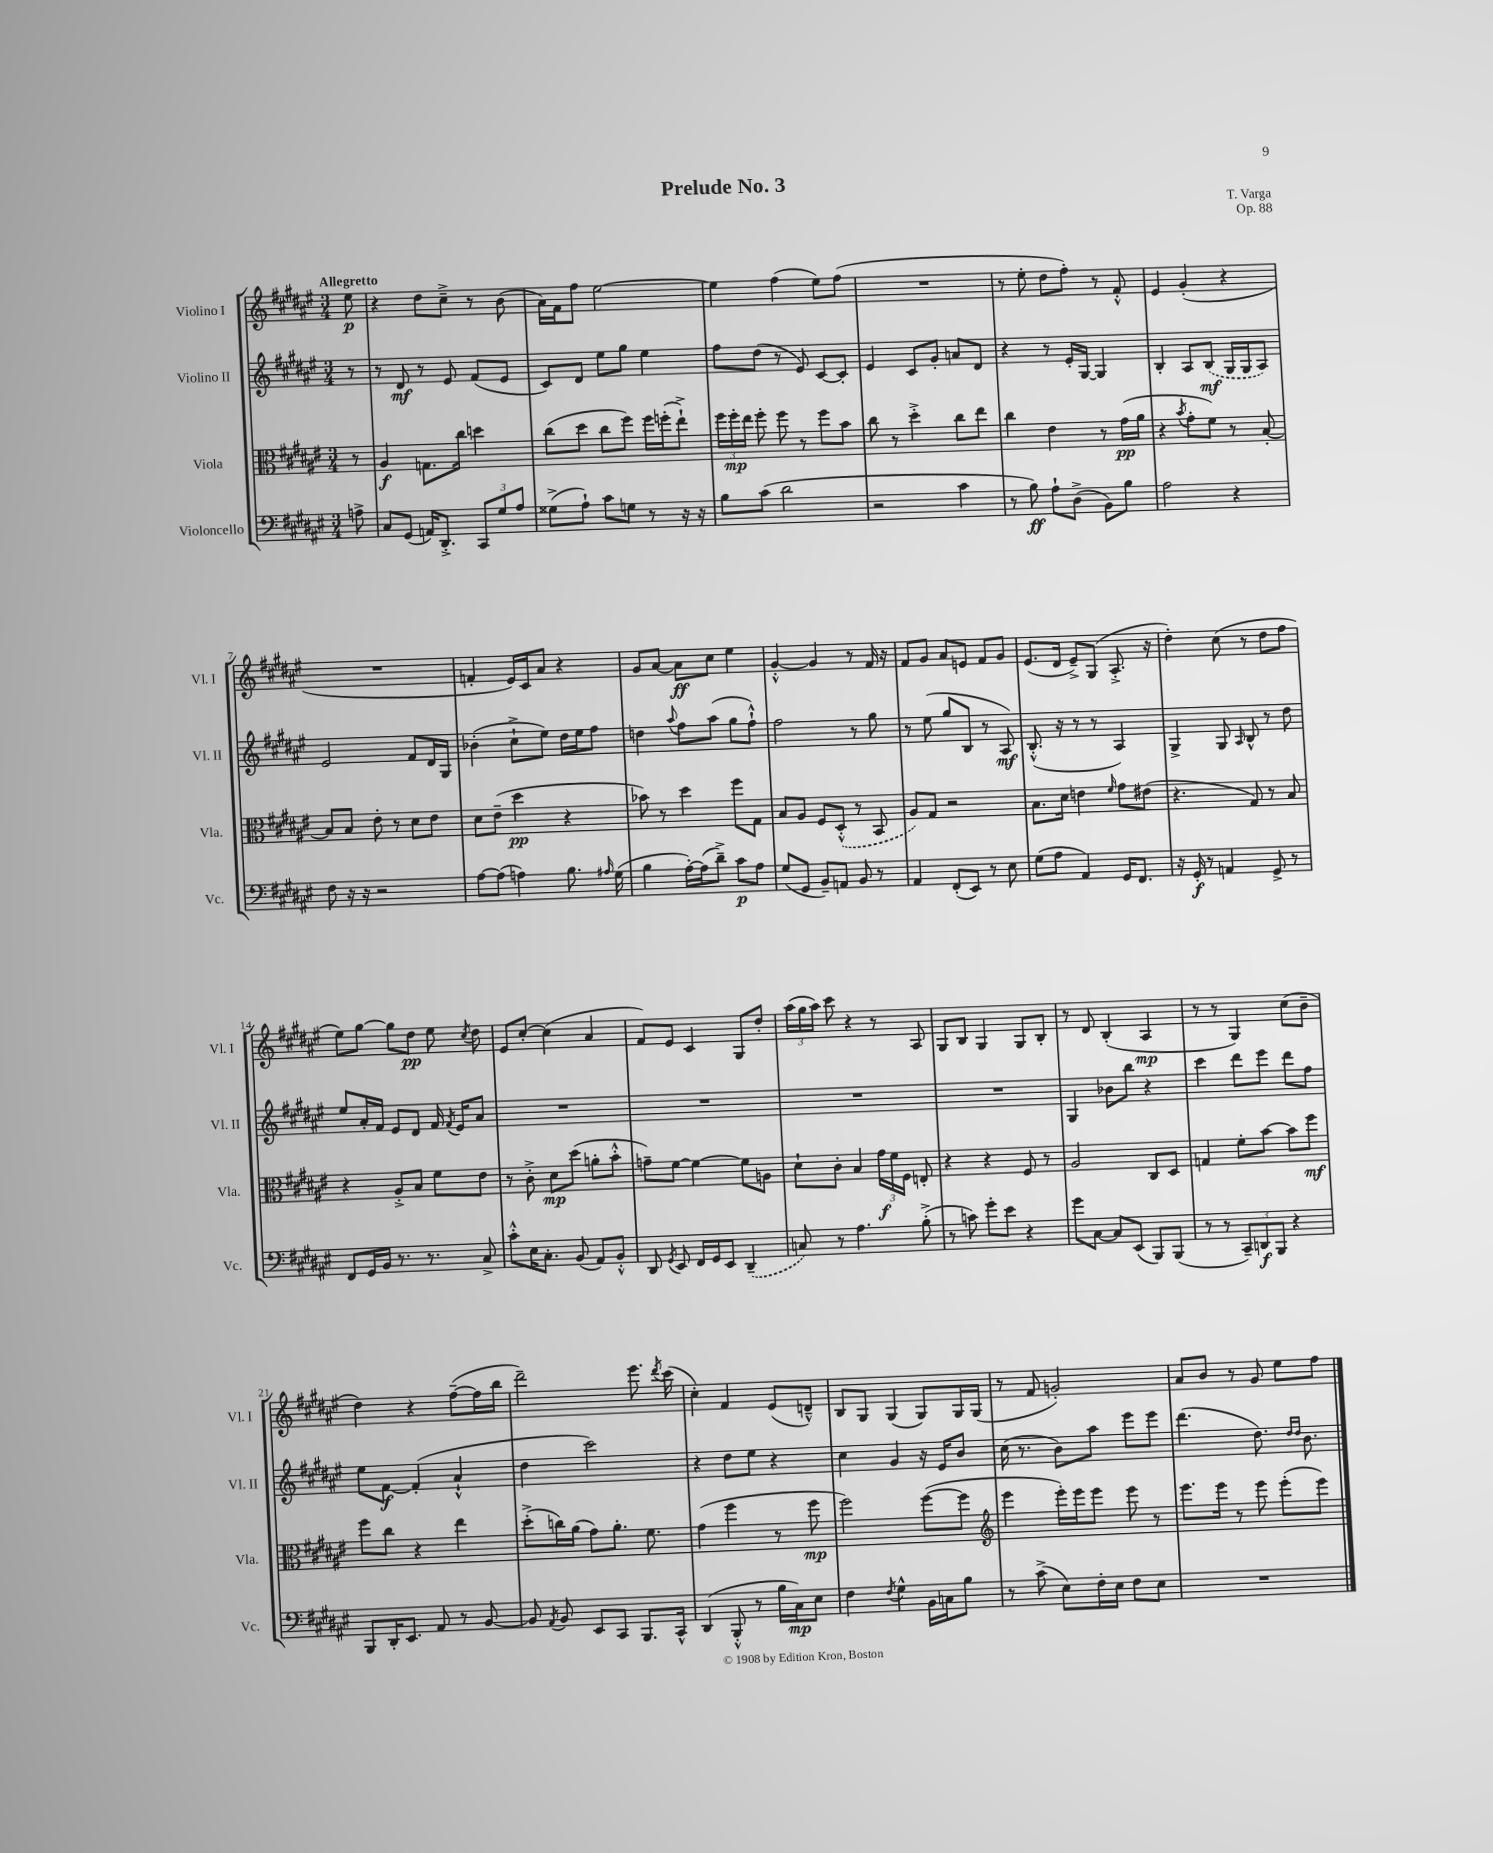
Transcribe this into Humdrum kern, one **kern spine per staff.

**kern	**kern	**kern	**kern
*staff4	*staff3	*staff2	*staff1
*clefF4	*clefC3	*clefG2	*clefG2
*k[f#c#g#d#a#e#]	*k[f#c#g#d#a#e#]	*k[f#c#g#d#a#e#]	*k[f#c#g#d#a#e#]
*M3/4	*M3/4	*M3/4	*M3/4
8A^	8r	8r	8ee#
=	=	=	=
8C#	4A#	8r	4r
(8GG#	.	8d#	.
16AA)	8.G	8r	8dd#
8.DD#'^	.	.	.
.	.	8e#	8cc#~^
.	16cc#	.	.
12CC#	4dd	(8f#	8r
12G#	.	.	.
.	.	8e#	(8b
12A#	.	.	.
=	=	=	=
(8G##^	(8cc#	8c#)	16a#)
.	.	.	16f#
8A#`)	8dd#	8d#	8ff#
8c#	8cc#	8ee#	[2ee#
8G	8ff#)	8gg#	.
8r	16ff#	4ee#	.
.	(16ff'	.	.
16r	8ee#`^)	.	.
16r	.	.	.
=	=	=	=
8B	24ff#	8ff#	4ee#]
.	24ff#'	.	.
.	24ee#	.	.
(8c#	8ff#'	(8dd#	.
2d#	8ff#	8r	(4ff#
.	8r	8e#)	.
.	8ff#	[8c#	8ee#)
.	8b	8c#']	(8ff#
=	=	=	=
2r	8cc#	4e#	2.r
.	8r	.	.
.	4dd#'^	8c#	.
.	.	8g#'	.
4c#	8cc#	8a	.
.	8ee#	8d#	.
=	=	=	=
8r	4cc#	4r	8r
8B)	.	.	8ee#'
8A#`	4e#	8r	8dd#
(8D#^	.	16e#'	8ff#')
.	.	[16G#	.
8BB)	8r	4G#]	8r
8B	(16g#	.	8f#'^^
.	16a#	.	.
=	=	=	=
2A#	4r	4B'	4e#
.	8qb	.	.
.	8g#'	8A#	(4g#'
.	8f#)	(8B	.
4r	8r	16G#	4r
.	.	16G#	.
.	[8B'	8A#)	.
=	=	=	=
8F#	8B]	2e#	2.r
16r	8B	.	.
16r	.	.	.
2r	8e#'	.	.
.	8r	.	.
.	8d#	8f#	.
.	8e#	16d#	.
.	.	16G#	.
=	=	=	=
[8A#	8d#	(4b-'	4f'
(8A#]	(8e#~	.	.
4A)	4dd#	8cc#`^	16e#)
.	.	.	16c#
.	.	8ee#)	8a#
8.B	4r	16dd#	4r
.	.	16ee#	.
.	.	8ff#	.
16qqA#	.	.	.
(16G#	.	.	.
=	=	=	=
4B	8b-)	4dd	8g#
.	8r	.	[8a#
.	.	8qqaa#	.
[16A#')	4dd#	8ff#	8a#]
(16A#]	.	.	.
8d#~^)	.	(8aa#	8cc#
8c#	8ff#	8gg#	4ee#
8A#	8G#	8ff#`^^)	.
=	=	=	=
(8G#	8B	2ff#	[4g#'^^
8GG#	8A#	.	.
8BB~)	8F#	.	4g#]
8AA	(8D#'^^	.	.
8BB	8r	8r	8r
8r	8BB	8gg#	16f#
.	.	.	16r
=	=	=	=
4AA#	8A#)	8r	8f#
.	8G#	(8ee#	8g#
(8FF#'	2r	8gg#	8a#
8EE#)	.	8B	8e
8r	.	8r	8f#
8E#	.	8A#)	8g#
=	=	=	=
(8G#	8.B	(8.B'^^	(8.e#
8A#	.	.	.
.	16d#	16r	16d#
4AA#)	4e	8r	8e#~^)
.	.	8r	(8G#
.	16qqf#	.	.
16GG#	8g#	4A#)	8.A#'^
8.FF#	.	.	.
.	(8e#	.	.
.	.	.	16r
=	=	=	=
16r	4.r	4G#^	4dd#')
16GG#'	.	.	.
8r	.	.	.
4AA	.	8G#	(8cc#
.	.	16qqA#	.
.	8G#)	8B^^	8r
8GG#^	8r	8r	8dd#
8r	8B	8dd#	8ff#
=	=	=	=
8FF#	4r	8ee#	8ee#)
16GG#	.	16a#'	[8gg#
16BB	.	16f#	.
8.r	8A#'^	8e#	8gg#]
.	8B	8d#	8dd#
8.r	.	.	.
.	8f#	16f#	8ee#
.	.	8qf#	.
.	.	16e#	.
.	.	.	8qcc#
8C#^	8e#	8a#	8dd#
=	=	=	=
8c#'^^	8r	2.r	8e#
16E#	8c#'^	.	[8cc#'
8.C#'	.	.	.
.	8d#	.	(4cc#]
(8BB	(8dd#	.	.
8AA#)	8a'	.	4a#
8BB'^^	8b'^^	.	.
=	=	=	=
8DD#	8g~)	2.r	8f#)
8qGG#	.	.	.
8EE#	[8f#	.	8e#
16FF#	4f#_	.	4c#
16GG#	.	.	.
8EE#	.	.	.
(4DD#~	8f#]	.	8G#
.	8A	.	8dd#'
=	=	=	=
8C)	8d#`	2.r	(24aa#
.	.	.	24gg#
.	.	.	24aa#)
8r	8c#'	.	8ccc#
4.A#	4B	.	4r
.	24g#	.	8r
.	24f#	.	.
.	24F#	.	.
(8B'^	8E'	.	8A#
=	=	=	=
8r	4r	2.r	8G#
8c)	.	.	8B
8g#'	4r	.	4G#
8e#	.	.	.
4r	8F#	.	8G#
.	8r	.	8B'
=	=	=	=
8g#	2A#	4G#	8r
[8C#	.	.	8d#
8C#]	.	8b-	(4B'
(8EE#	.	8bb	.
8BBB)	8C#	4r	4A#
(8BBB	8D#	.	.
=	=	=	=
8r	4G	4ccc#	8r
8r	.	.	8r
12CC#~)	8f#'	8ddd#	4G#)
12DD	.	.	.
.	[8b	8eee#	.
12BBB	.	.	.
4r	8b]	8ddd#	(8cc#
.	8ff#	8ff#	8b~
=	=	=	=
8BBB	8ff#	8ee#	4dd#)
16DD#'	8cc#	[8f#	.
8.EE#	.	.	.
.	4r	(4f#']	4r
8AA#	.	.	.
8r	4ee#	4a#`^^	([8ff#~
[8BB	.	.	16ff#]
.	.	.	16bb
=	=	=	=
8BB]	(8dd#'^	4dd#	2ddd#~)
8qAA#	.	.	.
8BB	16cc)	.	.
.	(16a#	.	.
8EE#	8g#)	2ccc#)	.
8CC#	8.a#'	.	.
8.BBB	.	.	8.eee#
.	8.f#	.	.
.	.	.	8qddd#
16CC#^^	.	.	(16ccc#
=	=	=	=
(4DD#	(4g#	4r	4cc#')
8BBB'^^	4ff#	8dd#	4f#
8r	.	8ee#	.
16B	8r	4r	(8e#
16C#)	.	.	.
8E#	8ff#	.	8d~^^)
=	=	=	=
4F#	2ff#)	4cc#	8B
.	.	.	8G#
8qF#	.	.	.
4G#^^	.	4g#	(4G#
16BB	([8ff#	16r	8G#)
16C	.	16e#	.
8B	8ff#]	8b	16G#
.	.	.	(16G#
=	=	=	=
*	*clefG2	*	*
8r	4eee#	(16cc#	8r
.	.	8.r	.
(8c#^	.	.	8f#
8E#)	16eee#')	8b)	2g')
.	16eee#	.	.
16F#'	8eee#	8aa#	.
16E#	.	.	.
8F#	8eee#	8eee#	.
8E#	8r	8eee#	.
=	=	=	=
2.r	8.eee#	(4.ddd#	8a#
.	.	.	8b
.	16eee#	.	.
.	8r	.	8r
.	8eee#	8.dd#)	8g#
.	(8eee#'	.	8ee#
.	.	16qqdd#	.
.	.	16qqdd#	.
.	.	8.b	.
.	8eee#)	.	8ff#
==	==	==	==
*-	*-	*-	*-
